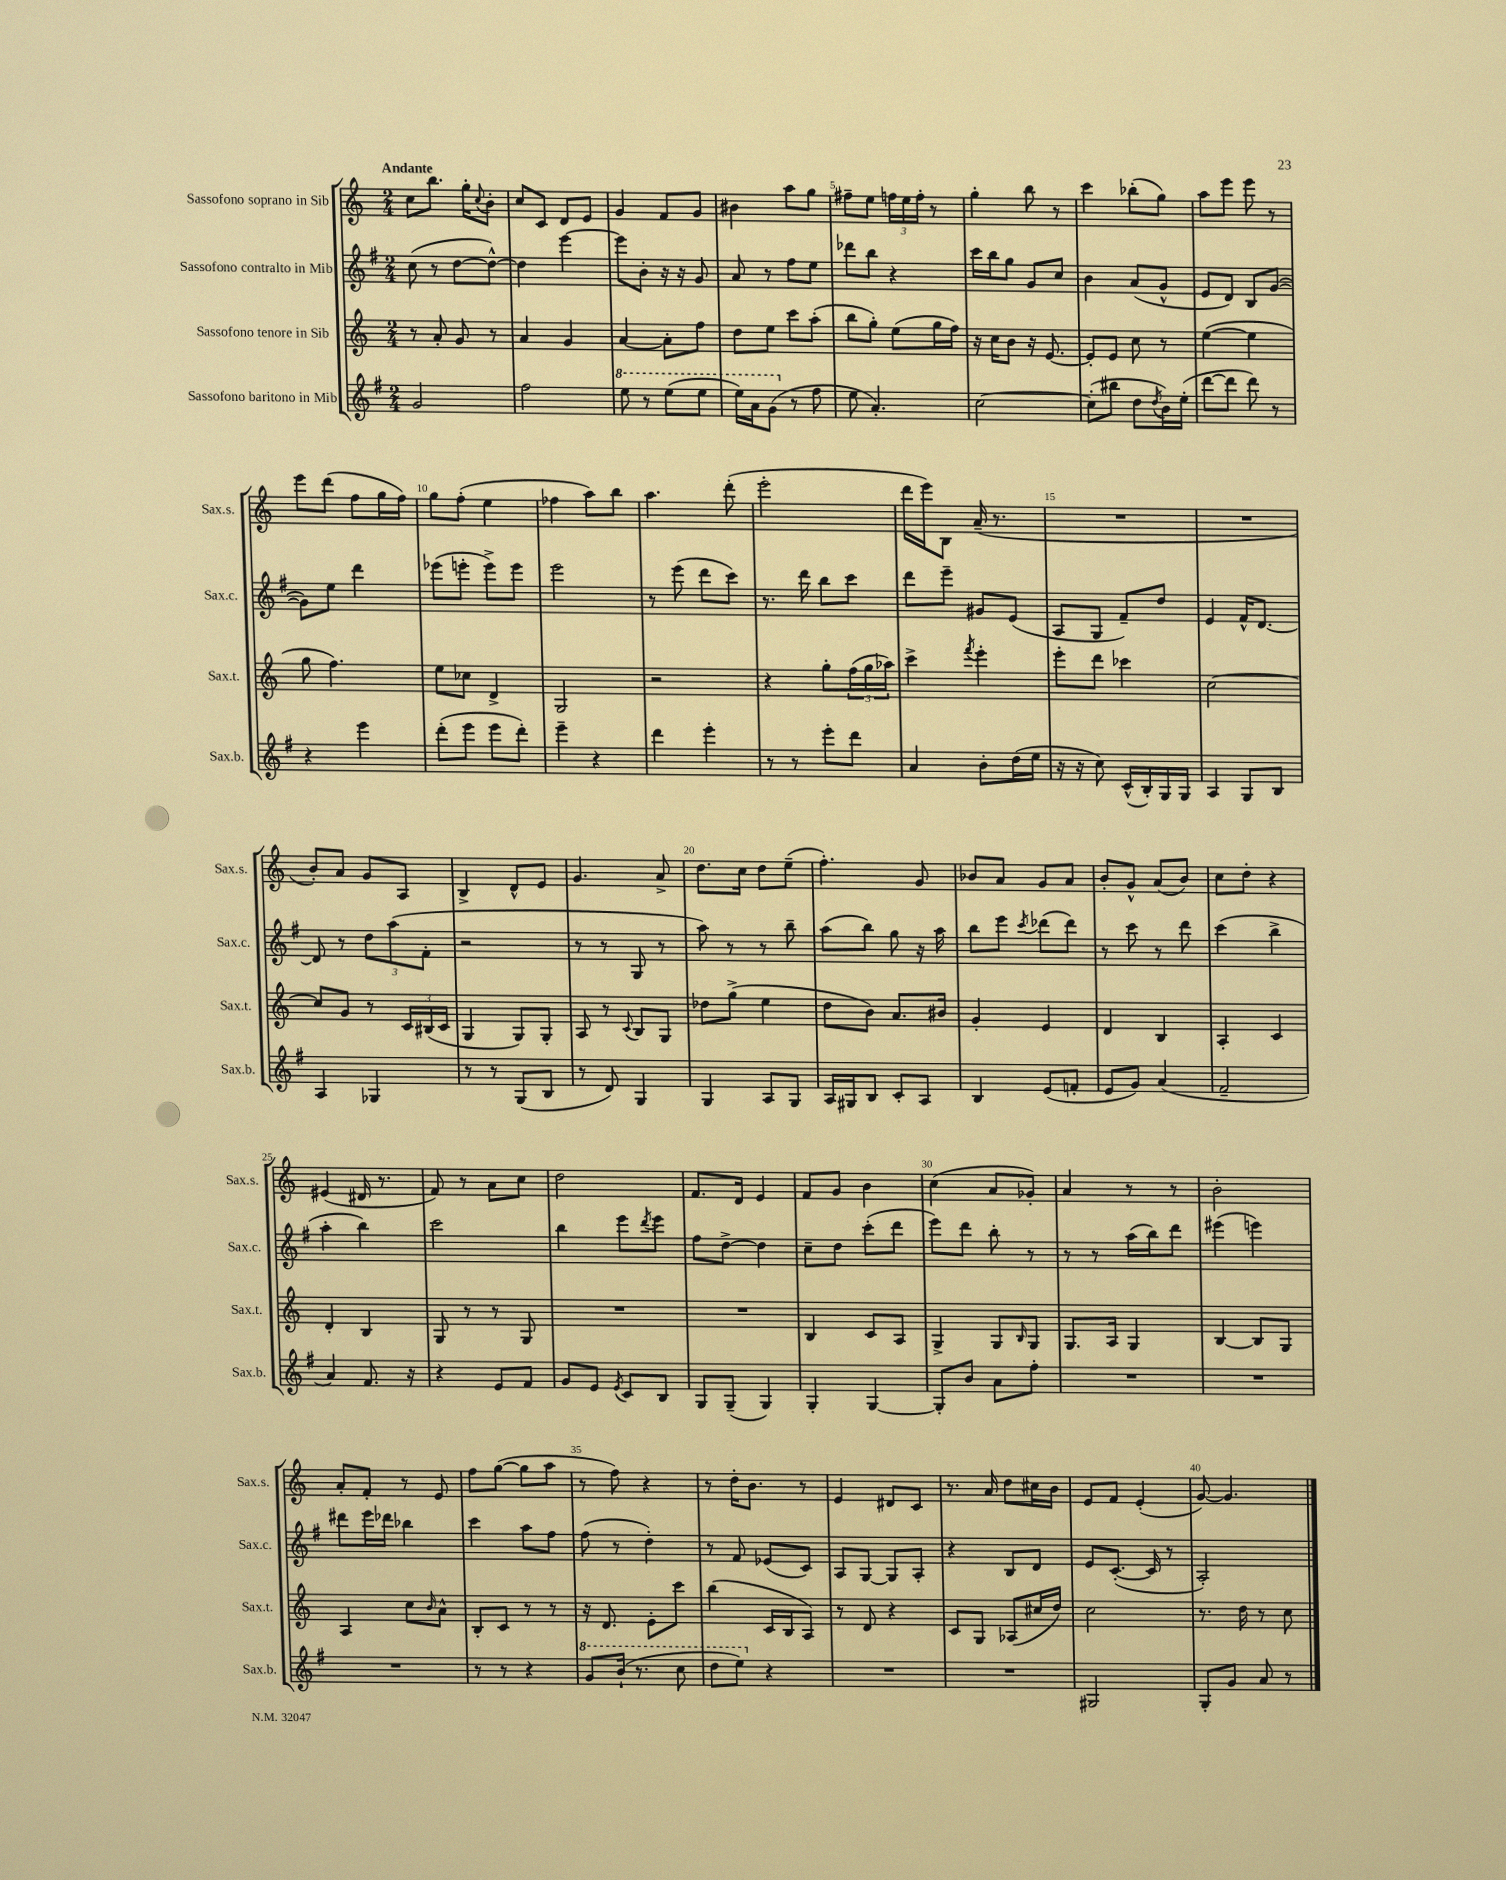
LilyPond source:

<<
\new StaffGroup <<
\new Staff = "s0" \with { instrumentName = "Sassofono soprano in Sib" shortInstrumentName = "Sax.s." } {
    \clef treble \key c \major \numericTimeSignature \time 2/4 \tempo "Andante"
    c''8 b''8. g''16-. \appoggiatura { c''8 } b'8-. |
    c''8 c'8 d'8 e'8 |
    g'4 f'8 g'8 |
    bis'4 a''8 g''8 |
    fis''8-- e''8 \tuplet 3/2 { f''16 e''16 f''16-. } r8 |
    g''4-. b''8 r8 |
    c'''4 bes''8-.( g''8) |
    a''8 e'''8 e'''8 r8 |
    e'''8 d'''8( f''8 g''16 f''16) |
    g''8 f''8-.( e''4 |
    fes''4 a''8) b''8 |
    a''4. d'''8-.( |
    e'''2-. |
    d'''16 e'''16) b8 a'16--( r8. |
    R2 |
    R2 |
    b'8-.) a'8 g'8 a8 |
    b4-> d'8-^ e'8 |
    g'4. a'8-> |
    d''8. c''16 d''8 e''8--( |
    f''4.-.) g'8 |
    bes'8 a'8 g'8 a'8 |
    b'8-. g'8-^ a'8( b'8) |
    c''8 d''8-. r4 |
    eis'4( dis'16 r8. |
    f'8) r8 a'8 c''8 |
    d''2 |
    f'8. d'16 e'4 |
    f'8 g'8 b'4 |
    c''4( a'8 ges'8-.) |
    a'4 r8 r8 |
    b'2-. |
    a'8-. f'8-. r8 e'8 |
    f''8 g''8~( g''8 a''8 |
    r8 f''8) r4 |
    r8 d''16-. b'8. r8 |
    e'4 dis'8 c'8 |
    r8. a'16 d''8 cis''16 b'16 |
    e'8 f'8 e'4-.( |
    g'8~) g'4. \bar "|." |
}
\new Staff = "s1" \with { instrumentName = "Sassofono contralto in Mib" shortInstrumentName = "Sax.c." } {
    \clef treble \key g \major \numericTimeSignature \time 2/4
    c''8( r8 d''8~ d''8~-^) |
    d''4 e'''4~ |
    e'''8 b'8-. r16 r16 g'8 |
    a'8 r8 fis''8 e''8 |
    des'''8 b''8 r4 |
    c'''16 b''16 g''8 g'8 c''8 |
    b'4 a'8( g'8-^ |
    e'8 d'8) b8 g'8~( |
    g'8) e''8 d'''4 |
    ees'''8( e'''8-. e'''8->) e'''8 |
    e'''2 |
    r8 e'''8( d'''8 c'''8) |
    r8. d'''16 b''8 c'''8 |
    d'''8 e'''8-- gis'8 e'8( |
    a8 g8 fis'8--) d''8 |
    e'4 fis'16-^ d'8.~ |
    d'8 r8 \tuplet 3/2 { d''8 a''8( fis'8-. } |
    r2 |
    r8 r8 g8 r8 |
    a''8) r8 r8 b''8-- |
    a''8( b''8) g''8 r16 a''16 |
    b''8 e'''8 \acciaccatura { c'''8 } des'''8( des'''8) |
    r8 c'''8 r8 d'''8 |
    c'''4( b''4-> |
    a''4-. b''4) |
    c'''2 |
    b''4 e'''8 \acciaccatura { d'''8 } e'''8 |
    fis''8 d''8~-> d''4 |
    c''8-- d''8 c'''8-.( d'''8 |
    e'''8) d'''8 b''8-. r8 |
    r8 r8 a''16( b''16) d'''8 |
    eis'''4( e'''4) |
    dis'''8 e'''16 des'''16 bes''4 |
    c'''4 a''8 fis''8 |
    fis''8( r8 d''4-.) |
    r8 fis'8 ees'8( c'8) |
    a8 g8~ g8 a8-. |
    r4 b8 d'8 |
    e'8 c'8.~-.( c'16 r8 |
    a2-.) \bar "|." |
}
\new Staff = "s2" \with { instrumentName = "Sassofono tenore in Sib" shortInstrumentName = "Sax.t." } {
    \clef treble \key c \major \numericTimeSignature \time 2/4
    r8 a'8-. g'8 r8 |
    a'4 g'4 |
    a'4~ a'8-. f''8 |
    d''8 e''8 c'''8 a''8-.( |
    b''8 g''8-.) e''8( g''16 f''16) |
    r16 c''16 b'8 r16 e'8.~ |
    e'8-. e'8 c''8 r8 |
    e''4~( e''4 |
    g''8 f''4.) |
    e''8 ces''8 d'4-> |
    g2 |
    r2 |
    r4 g''8-. \tuplet 3/2 { f''16( g''16 aes''16) } |
    c'''4-> \acciaccatura { f'''8 } e'''4-. |
    e'''8-. d'''8 ces'''4 |
    c''2~ |
    c''8 g'8 r8 \tuplet 3/2 { c'16 bis16( c'16 } |
    g4 g8) g8-. |
    a8 r8 \appoggiatura { c'8 } b8 g8 |
    des''8 g''8->( e''4 |
    d''8 b'8) a'8. bis'16 |
    g'4-. e'4 |
    d'4 b4 |
    a4-. c'4 |
    d'4-. b4 |
    g8 r8 r8 g8 |
    R2 |
    R2 |
    b4 c'8 a8 |
    g4-> g8 \grace { b16 } g8 |
    g8. a16 g4 |
    b4~ b8 g8 |
    a4 c''8 \grace { b'16 } a'8-^ |
    b8-. c'8 r8 r8 |
    r16 d'8. e'8-. c'''8 |
    b''4( c'16 b16 a8) |
    r8 d'8 r4 |
    c'8 g8 aes8( cis''16 d''16) |
    c''2 |
    r8. d''16 r8 c''8 \bar "|." |
}
\new Staff = "s3" \with { instrumentName = "Sassofono baritono in Mib" shortInstrumentName = "Sax.b." } {
    \clef treble \key g \major \numericTimeSignature \time 2/4
    g'2 |
    fis''2 |
    \ottava #1 e'''8 r8 e'''8( e'''8 |
    e'''16) a''16 g''8( \ottava #0 r8 fis''8 |
    e''8 a'4.-.) |
    c''2~ |
    c''8-.( bis''8 d''8 \acciaccatura { d''8 } b'16) e''16-.( |
    d'''8~ d'''8 d'''8) r8 |
    r4 e'''4 |
    d'''8-.( e'''8 e'''8 d'''8-.) |
    e'''4-- r4 |
    d'''4 e'''4-. |
    r8 r8 e'''8-. d'''8 |
    a'4 b'8-. d''16( e''16 |
    r16 r16 c''8) c'16-^( b16-.) g16 g16 |
    a4 g8 b8 |
    a4 ges4 |
    r8 r8 g8( b8 |
    r8 d'8) g4 |
    g4 a8 g8 |
    a16 gis16 b8 c'8-. a8 |
    b4 e'8( f'8-. |
    e'8 g'8) a'4( |
    fis'2-- |
    a'4) fis'8. r16 |
    r4 e'8 fis'8 |
    g'8 e'8 \acciaccatura { e'8 } c'8 b8 |
    g8 g8--( g4) |
    g4-. g4~ |
    g8-. b'8 a'8 fis''8-. |
    R2 |
    R2 |
    R2 |
    r8 r8 r4 |
    \ottava #1 g''8 b''16-!( r8. c'''8 |
    d'''8 e'''8) \ottava #0 r4 |
    R2 |
    R2 |
    gis2 |
    g8-. g'8 a'8 r8 \bar "|." |
}
>>
>>
\layout { \context { \Score \override BarNumber.break-visibility = ##(#f #t #t) barNumberVisibility = #(every-nth-bar-number-visible 5) } }
